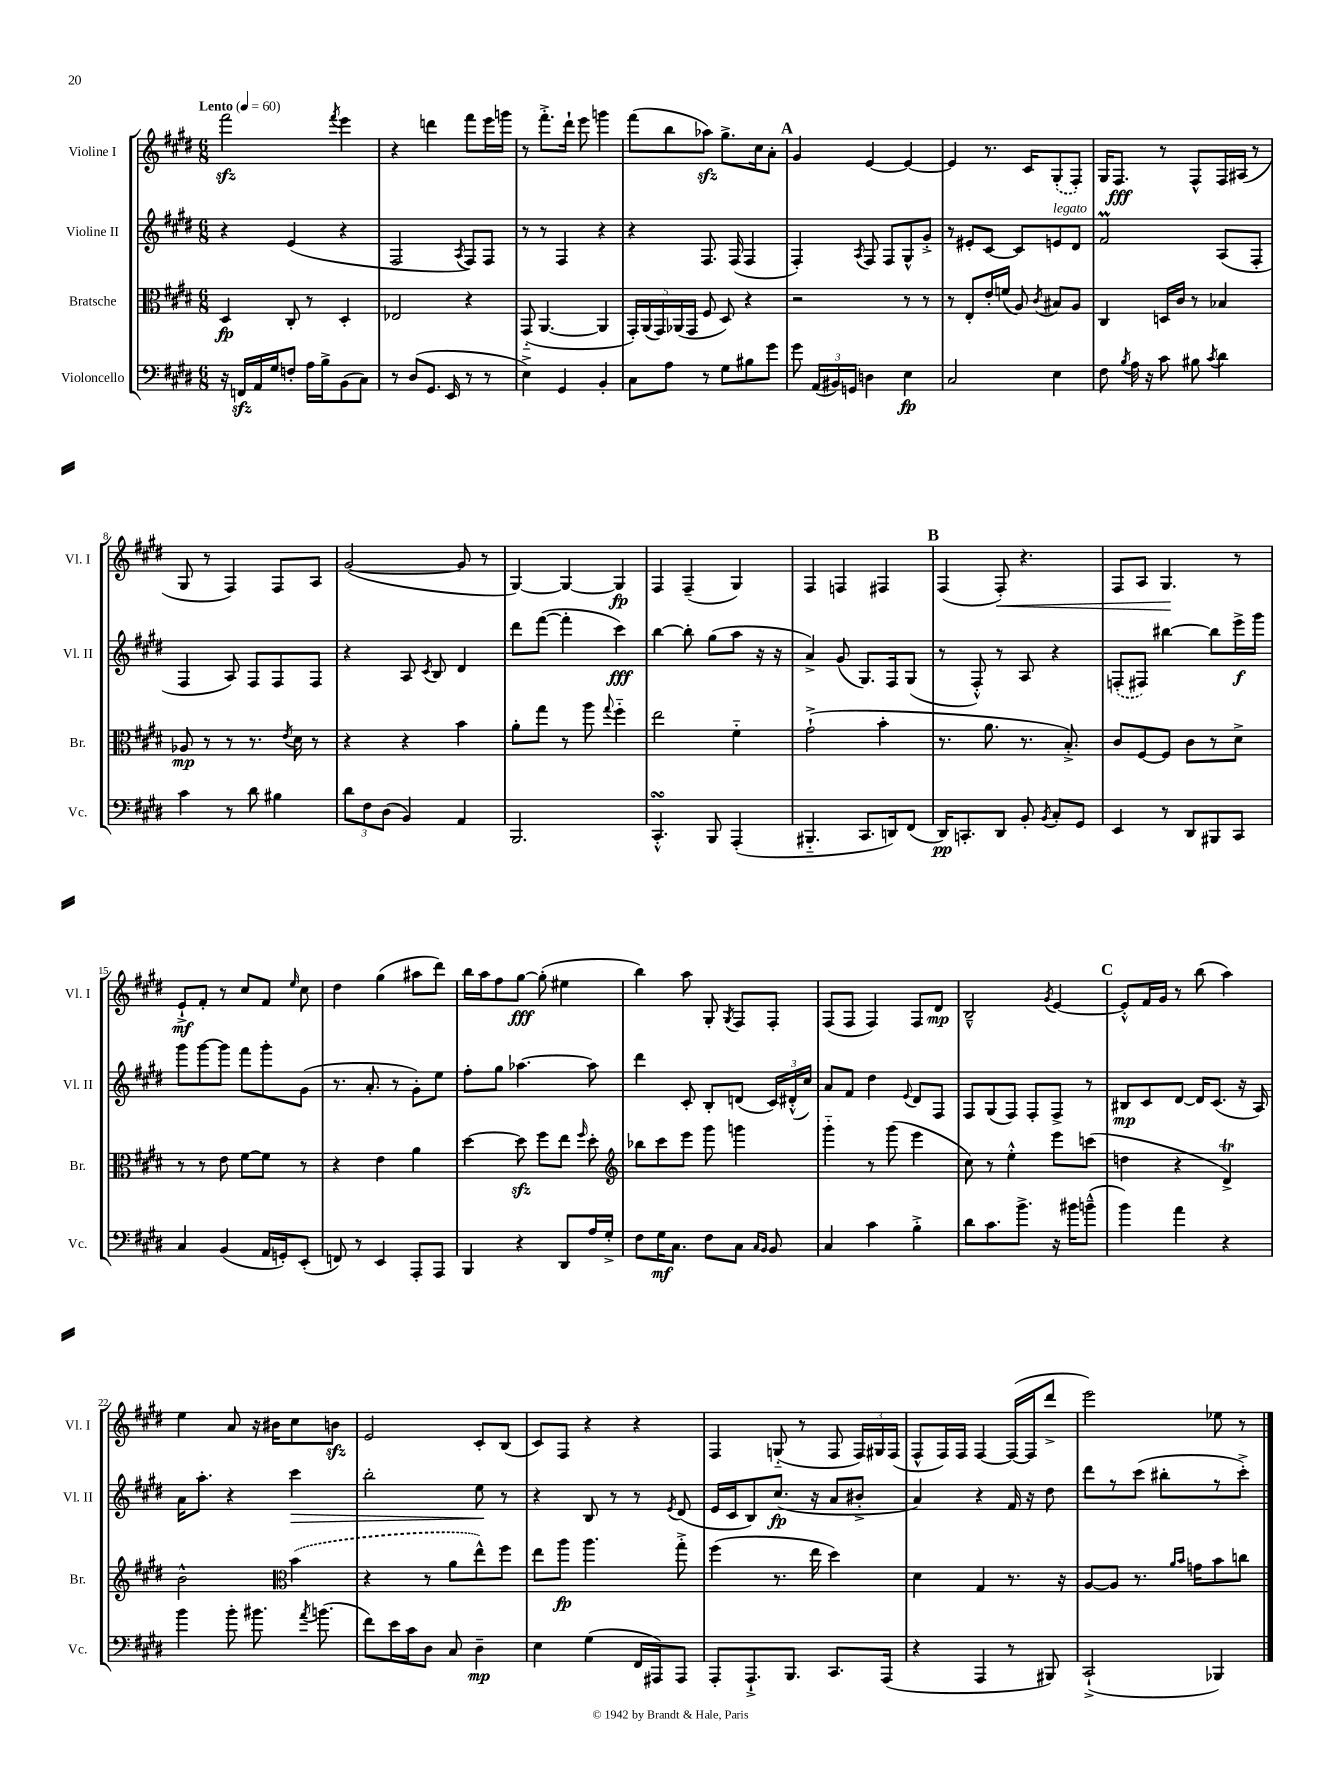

**kern	**dynam	**kern	**dynam	**kern	**dynam	**kern	**dynam
*part4	*part4	*part3	*part3	*part2	*part2	*part1	*part1
*staff4	*staff4	*staff3	*staff3	*staff2	*staff2	*staff1	*staff1
*I"Violoncello	*	*I"Bratsche	*	*I"Violine II	*	*I"Violine I	*
*I'Vc.	*	*I'Br.	*	*I'Vl. II	*	*I'Vl. I	*
*clefF4	*	*clefC3	*	*clefG2	*	*clefG2	*
*k[f#c#g#d#]	*	*k[f#c#g#d#]	*	*k[f#c#g#d#]	*	*k[f#c#g#d#]	*
*M6/8	*	*M6/8	*	*M6/8	*	*M6/8	*
*MM60	*	*MM60	*	*MM60	*	*MM60	*
=1	=1	=1	=1	=1	=1	=1	=1
!	!	!	!	!	!	!LO:TX:a:B:t=Lento	!
16r	.	4D#/	fp	4r	.	2fff#zz\	.
16FFnzz/LL	.	.	.	.	.	.	.
16AA/	.	.	.	.	.	.	.
16G#/J	.	.	.	.	.	.	.
8Fn'/J	.	8C#'/	.	(4e/	.	.	.
16A\LL	.	8r	.	.	.	.	.
16B^\J	.	.	.	.	.	.	.
.	.	.	.	.	.	8qfff#/	.
(8BB\	.	4D#'/	.	4r	.	4eee\	.
8C#\J)	.	.	.	.	.	.	.
=2	=2	=2	=2	=2	=2	=2	=2
8r	.	2E-X/	.	2F#/	.	4r	.
(8D#/L	.	.	.	.	.	.	.
8.GG#/J	.	.	.	.	.	4dddn\	.
16EE/	.	.	.	.	.	.	.
.	.	.	.	8qA/	.	.	.
8r	.	4r	.	8F#/L)	.	8fff#\L	.
8r	.	.	.	8F#/J	.	16eee\L	.
.	.	.	.	.	.	16gggn\JJ	.
=3	=3	=3	=3	=3	=3	=3	=3
4E^\)	.	(8GG#/	.	8r	.	8r	.
.	.	[4.AA/	.	8r	.	8.fff#'^\L	.
4GG#/	.	.	.	4F#/	.	.	.
.	.	.	.	.	.	16ddd#`\Jk	.
.	.	.	.	.	.	8eee\	.
4BB'/	.	4AA/]	.	4r	.	4gggn\	.
=4	=4	=4	=4	=4	=4	=4	=4
8C#\L	.	20GG#'/LL)	.	4r	.	(8fff#\L	.
.	.	(20AA/	.	.	.	.	.
.	.	20GG#/)	.	.	.	.	.
8A\J	.	.	.	.	.	8bb\	.
.	.	(20AA-X/	.	.	.	.	.
.	.	20GG#/JJ	.	.	.	.	.
8r	.	8F#/	.	8.F#/	.	8aa-Xzz\J)	.
8G#\L	.	8D#/)	.	.	.	8.gg#^\L	.
.	.	.	.	(16F#/	.	.	.
8B#X\	.	4r	.	4F#/	.	.	.
.	.	.	.	.	.	16cc#\k	.
8g#\J	.	.	.	.	.	8a'\J	.
!!LO:REH:place=s1:t=A
=5	=5	=5	=5	=5	=5	=5	=5
8g#\	.	2r	.	4F#'/)	.	4g#/	.
(24AA/LL	.	.	.	.	.	.	.
24BB#X/)	.	.	.	.	.	.	.
24GGn/JJ	.	.	.	.	.	.	.
.	.	.	.	8qA/	.	.	.
4Dn\	.	.	.	8F#/	.	[4e/	.
.	.	.	.	8F#/L	.	.	.
4E\	fp	8r	.	8G#^^/	.	4e/_	.
.	.	8r	.	8g#'^/J	.	.	.
=6	=6	=6	=6	=6	=6	=6	=6
2C#/	.	8r	.	8r	.	4e/]	.
.	.	8E'/L	.	8e#X'/L	.	.	.
.	.	16e'/L	.	[8c#/J	.	8.r	.
.	.	(16fn/JJ	.	.	.	.	.
.	.	8A/)	.	8c#/L]	.	.	.
.	.	.	.	.	.	16c#/KL	.
.	.	8qc#/	.	.	.	.	.
!	!	!	!	!LO:TX:a:i:t=legato	!	!	!
4E\	.	8B#X/L	.	8en/	.	(8G#'/	.
.	.	8A/J	.	8d#/J	.	8F#'/J)	.
=7	=7	=7	=7	=7	=7	=7	=7
8F#\	.	4C#/	.	2f#M/	.	16G#/KL	.
.	.	.	.	.	.	8.F#/J	fff
8qB/	.	.	.	.	.	.	.
16A\	.	.	.	.	.	.	.
16r	.	.	.	.	.	.	.
8c#\	.	16Dn/LL	.	.	.	8r	.
.	.	16c#/JJ	.	.	.	.	.
8B#X\	.	8r	.	.	.	8F#^^/L	.
8qc#/	.	.	.	.	.	.	.
4d#\	.	4B-X/	.	(8A/L	.	16F#/L	.
.	.	.	.	.	.	(16A#X/JJ	.
.	.	.	.	8F#'/J	.	8r	.
!!LO:LB:g=z
=8	=8	=8	=8	=8	=8	=8	=8
4c#\	.	8A-X/	mp	4F#/	.	8G#/	.
.	.	8r	.	.	.	8r	.
8r	.	8r	.	8A/)	.	4F#/)	.
8d#\	.	8.r	.	8F#/L	.	.	.
4B#X\	.	.	.	8F#/	.	8F#/L	.
.	.	8qe/	.	.	.	.	.
.	.	16d#\	.	.	.	.	.
.	.	8r	.	8F#/J	.	8A/J	.
=9	=9	=9	=9	=9	=9	=9	=9
12d#\L	.	4r	.	4r	.	([2g#/	.
12F#\	.	.	.	.	.	.	.
(12D#\J	.	.	.	.	.	.	.
4BB/)	.	4r	.	8A/	.	.	.
.	.	.	.	8qc#/	.	.	.
.	.	.	.	8B/	.	.	.
4AA/	.	4b\	.	4d#/	.	8g#/]	.
.	.	.	.	.	.	8r	.
=10	=10	=10	=10	=10	=10	=10	=10
2.BBB/	.	8a'\L	.	8ddd#\L	.	[4G#/)	.
.	.	8gg#\J	.	([8fff#\J	.	.	.
.	.	8r	.	4fff#'\]	.	4G#/_	.
.	.	8aa\	.	.	.	.	.
.	.	8qqgg#/	.	.	.	.	.
.	.	4ff#\	.	4ccc#\)	fff	4G#/]	fp
=11	=11	=11	=11	=11	=11	=11	=11
4.CC#sSSS'^^/	.	2ee\	.	[4bb\	.	4F#/	.
.	.	.	.	8bb'\]	.	(4F#~/	.
8BBB/	.	.	.	(8gg#\L	.	.	.
(4AAA'/	.	4f#\	.	8aa\J	.	4G#/)	.
.	.	.	.	16r	.	.	.
.	.	.	.	16r	.	.	.
=12	=12	=12	=12	=12	=12	=12	=12
4.BBB#X/	.	(2g#`^\	.	4a^/)	.	4F#/	.
.	.	.	.	(8g#/	.	4Fn/	.
8.CC#/L	.	.	.	8.G#/L)	.	.	.
.	.	4b'\	.	.	.	4F#X/	.
16DDn/k)	.	.	.	16F#/k	.	.	.
(8FF#/J	.	.	.	(8G#/J	.	.	.
!!LO:REH:place=s1:t=B
=13	=13	=13	=13	=13	=13	=13	=13
16DD#/KL)	pp	8.r	.	8r	.	(4F#/	.
8.CCn'/	.	.	.	.	.	.	.
.	.	.	.	8F#'^^/)	.	.	.
.	.	8.a\	.	.	.	.	.
!	!	!	!	!	!	!	!LO:HP:b
8DD#/J	.	.	.	8r	.	8F#'/)	<
8BB'/	.	8.r	.	8A/	.	4.r	.
8qBB/	.	.	.	.	.	.	.
8C#'/L	.	.	.	4r	.	.	.
.	.	8.B'^/)	.	.	.	.	.
8GG#/J	.	.	.	.	.	.	.
=14	=14	=14	=14	=14	=14	=14	=14
4EE/	.	8c#/L	.	(8Fn'/L	.	8F#/L	.
.	.	[8F#/	.	8F#X/J)	.	8A/J	.
8r	.	8F#/J]	.	[4bb#X\	.	4.G#/	.
8DD#/L	.	8c#\L	.	.	.	.	.
8BBB#X/	.	8r	.	8bb#\L]	.	.	.
8CC#/J	.	8d#^\J	.	16eee^\L	f	8r	[
.	.	.	.	16ggg#\JJ	.	.	.
!!LO:LB:g=z
=15	=15	=15	=15	=15	=15	=15	=15
4C#/	.	8r	.	8ggg#\L	.	8e`^/L	mf
.	.	8r	.	[8ggg#\	.	8f#'/J	.
(4BB/	.	8e\	.	8ggg#\J]	.	8r	.
.	.	[8f#\L	.	8fff#\L	.	8cc#/L	.
16AA/LL	.	8f#\J]	.	8ggg#'\	.	8f#/J	.
16GGn'/J)	.	.	.	.	.	.	.
.	.	.	.	.	.	16qqee/	.
(8EE'/J	.	8r	.	(8g#\J	.	8cc#\	.
=16	=16	=16	=16	=16	=16	=16	=16
8FFn/)	.	4r	.	8.r	.	4dd#\	.
8r	.	.	.	.	.	.	.
.	.	.	.	8.a'/	.	.	.
4EE/	.	4e\	.	.	.	(4gg#\	.
.	.	.	.	8r	.	.	.
8AAA'/L	.	4a\	.	8g#'\L)	.	8aa#X\L	.
8AAA/J	.	.	.	8ee\J	.	8ddd#\J)	.
=17	=17	=17	=17	=17	=17	=17	=17
4BBB/	.	[4dd#\	.	8ff#'\L	.	16bb\LL	.
.	.	.	.	.	.	16aa\J	.
.	.	.	.	8gg#\J	.	8ff#\	.
4r	.	8dd#zz\]	.	[4.aa-X\	.	[8gg#\J	fff
.	.	8ff#\L	.	.	.	(8gg#'\]	.
8DD#/L	.	8ee\J	.	.	.	4ee#X\	.
.	.	16qqff#/	.	.	.	.	.
16A/L	.	8dd#'\	.	8aa-\]	.	.	.
16G#'^/JJ	.	.	.	.	.	.	.
=18	=18	=18	=18	=18	=18	=18	=18
*	*	*clefG2	*	*	*	*	*
8F#\L	.	8bb-X\L	.	4ddd#\	.	4bb\)	.
16G#\K	mf	8ccc#\	.	.	.	.	.
8.C#\J	.	.	.	.	.	.	.
.	.	8eee\J	.	8c#'/	.	8aa\	.
8F#\L	.	8ggg#\	.	8B'/L	.	8G#'/	.
.	.	.	.	.	.	8qG#/	.
8C#\J	.	4gggn\	.	(8dn/J	.	8F#/L	.
16qqC#/LL	.	.	.	.	.	.	.
16qqBB/JJ	.	.	.	.	.	.	.
8BB/	.	.	.	24c#/LL)	.	8F#'/J	.
.	.	.	.	(24d#X'^^/	.	.	.
.	.	.	.	24cc#/JJ)	.	.	.
=19	=19	=19	=19	=19	=19	=19	=19
4C#/	.	4ggg#\	.	8a/L	.	(8F#/L	.
.	.	.	.	8f#/J	.	8F#/J	.
4c#\	.	8r	.	4dd#\	.	4F#/)	.
.	.	(8ggg#\	.	.	.	.	.
.	.	.	.	8qqe/	.	.	.
4B'^\	.	4eee\	.	8d#/L	.	8F#/L	.
.	.	.	.	8F#/J	.	8d#/J	mp
=20	=20	=20	=20	=20	=20	=20	=20
8d#\L	.	8cc#\)	.	8F#/L	.	2B~^^/	.
8.c#\	.	8r	.	(8G#/	.	.	.
.	.	4ee'^^\	.	8F#/J)	.	.	.
8.b^\J	.	.	.	.	.	.	.
.	.	.	.	8F#'/L	.	.	.
.	.	.	.	.	.	8qg#/	.
16r	.	8eee\L	.	8F#^/J	.	[4e/	.
16b#X\KL	.	.	.	.	.	.	.
(8bn~^^\J	.	(8cccn\J	.	8r	.	.	.
!!LO:REH:place=s1:t=C
=21	=21	=21	=21	=21	=21	=21	=21
4b\)	.	4ddn\	.	8B#X/L	mp	8e'^^/L]	.
.	.	.	.	8c#/	.	16f#/L	.
.	.	.	.	.	.	16g#/JJ	.
4a\	.	4r	.	[8d#/J	.	8r	.
.	.	.	.	16d#/KL]	.	(8bb\	.
.	.	.	.	(8.c#/J	.	.	.
4r	.	4d#t^/)	.	.	.	4aa\)	.
.	.	.	.	16r	.	.	.
.	.	.	.	16A/)	.	.	.
!!LO:LB:g=z
=22	=22	=22	=22	=22	=22	=22	=22
4b\	.	2b^^\	.	16a\KL	.	4ee\	.
.	.	.	.	8.aa'\J	.	.	.
8b'\	.	.	.	4r	.	8a/	.
8.b#X\	.	.	.	.	.	16r	.
.	.	.	.	.	.	16b#X\KL	.
*	*	*clefC3	*	*	*	*	*
!	!	!	!	!	!LO:HP:b	!	!
.	.	(4b\	.	4ccc#\	>	8cc#\	.
8qa/	.	.	.	.	.	.	.
(8.bn\	.	.	.	.	.	.	.
.	.	.	.	.	.	8bnzz\J	.
=23	=23	=23	=23	=23	=23	=23	=23
8f#\L)	.	4r	.	2bb'\	.	2e/	.
16e\L	.	.	.	.	.	.	.
16c#\J	.	.	.	.	.	.	.
8D#\J	.	8r	.	.	.	.	.
8C#/	.	8a\L	.	.	.	.	.
4D#~\	mp	8ee^^\)	.	8ee\	.	8c#'/L	.
.	.	8ff#\J	.	8r	]	(8B/J	.
=24	=24	=24	=24	=24	=24	=24	=24
4E\	.	8ee\L	.	4r	.	8c#/L)	.
.	.	8aa\J	fp	.	.	8F#/J	.
(4G#\	.	4.aa\	.	8B/	.	4r	.
.	.	.	.	8r	.	.	.
16FF#/LL	.	.	.	8r	.	4r	.
16AAA#X/J)	.	.	.	.	.	.	.
.	.	.	.	8qe/	.	.	.
8AAA#/J	.	8gg#'^\	.	(8d#/	.	.	.
=25	=25	=25	=25	=25	=25	=25	=25
8AAA'/L	.	(4ff#\	.	16e/LL	.	4F#/	.
.	.	.	.	16c#/J	.	.	.
8.AAA`^/	.	.	.	8B/)	.	.	.
.	.	8.r	.	(8.cc#/J	fp	(8Gn/	.
8.BBB/J	.	.	.	.	.	.	.
.	.	.	.	.	.	8r	.
.	.	16ee\	.	16r	.	.	.
8.CC#/L	.	4dd#\)	.	8a/L	.	8F#/	.
.	.	.	.	8b#X'^/J	.	24F#/LL)	.
.	.	.	.	.	.	24G#X/	.
(16AAA/Jk	.	.	.	.	.	.	.
.	.	.	.	.	.	(24F#/JJ	.
=26	=26	=26	=26	=26	=26	=26	=26
4r	.	4d#\	.	4a/)	.	8F#^^/L	.
.	.	.	.	.	.	16F#/L)	.
.	.	.	.	.	.	16F#/JJ	.
4AAA/	.	4G#/	.	4r	.	[4F#/	.
8r	.	8.r	.	16f#/	.	(16F#/LL_	.
.	.	.	.	16r	.	16F#/J]	.
8BBB#X/)	.	.	.	8dd#\	.	8ddd#^/J	.
.	.	16r	.	.	.	.	.
=27	=27	=27	=27	=27	=27	=27	=27
(2CC#`^/	.	[8A/L	.	8ddd#\L	.	2eee\)	.
.	.	8A/J]	.	8r	.	.	.
.	.	8.r	.	(8ccc#\J	.	.	.
.	.	.	.	8bb#X'\L	.	.	.
.	.	16qqa/LL	.	.	.	.	.
.	.	16qqb/JJ	.	.	.	.	.
.	.	16gn\KL	.	.	.	.	.
4BBB-X/)	.	8b\	.	8r	.	8ee-X\	.
.	.	8ccn\J	.	8ccc#'^\J)	.	8r	.
==	==	==	==	==	==	==	==
*-	*-	*-	*-	*-	*-	*-	*-
